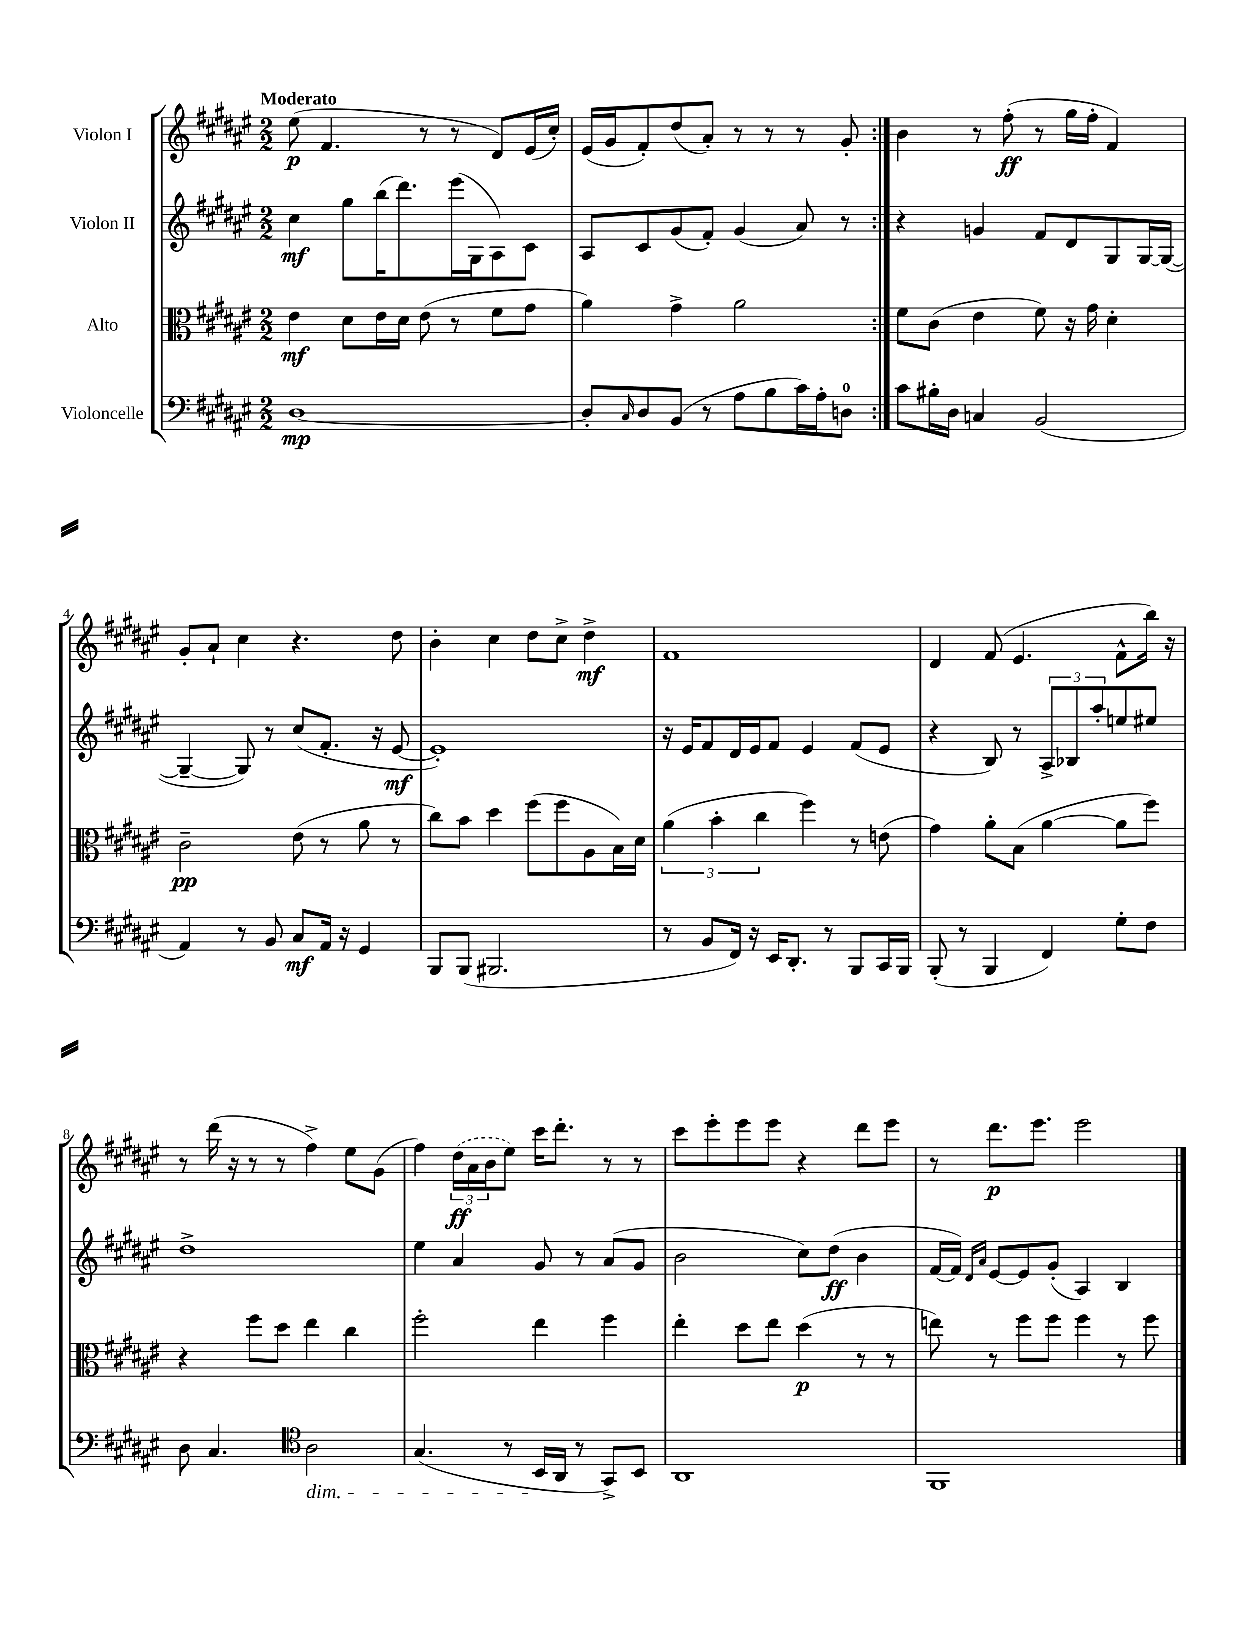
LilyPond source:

<<
\new StaffGroup <<
\new Staff = "s0" \with { instrumentName = "Violon I" } {
    \clef treble \key fis \major \numericTimeSignature \time 2/2 \tempo "Moderato"
    \repeat volta 2 { eis''8\p( fis'4. r8 r8 dis'8) eis'16( cis''16-.) |
    eis'16( gis'16 fis'8-.) dis''8( ais'8-.) r8 r8 r8 gis'8-. | }
    b'4 r8 fis''8-.\ff( r8 gis''16 fis''16-. fis'4) |
    gis'8-. ais'8-! cis''4 r4. dis''8 |
    b'4-. cis''4 dis''8 cis''8-> dis''4->\mf |
    fis'1 |
    dis'4 fis'8( eis'4. fis'8-^ b''16) r16 |
    r8 dis'''16( r16 r8 r8 fis''4->) eis''8 gis'8( |
    fis''4) \tuplet 3/2 { \once \slurDashed dis''16\ff( ais'16 b'16 } eis''8) cis'''16 dis'''8.-. r8 r8 |
    cis'''8 eis'''8-. eis'''8 eis'''8 r4 dis'''8 eis'''8 |
    r8 dis'''8.\p eis'''8. eis'''2 \bar "|." |
}
\new Staff = "s1" \with { instrumentName = "Violon II" } {
    \clef treble \key fis \major \numericTimeSignature \time 2/2
    \repeat volta 2 { cis''4\mf gis''8 b''16( dis'''8.) eis'''16( gis16 ais8) cis'8 |
    ais8 cis'8 gis'8( fis'8-.) gis'4( ais'8) r8 | }
    r4 g'4 fis'8 dis'8 gis8 gis16~ gis16~( |
    gis4~-- gis8) r8 cis''8( fis'8.-. r16 eis'8~\mf |
    eis'1-.) |
    r16 eis'16 fis'8 dis'16 eis'16 fis'8 eis'4 fis'8( eis'8 |
    r4 b8) r8 \tuplet 3/2 { ais8-> bes8 ais''8-. } e''8 eis''8 |
    dis''1-> |
    eis''4 ais'4 gis'8 r8 ais'8( gis'8 |
    b'2 cis''8) dis''8\ff( b'4 |
    fis'16~ fis'16) \grace { dis'16 ais'16 } eis'8~ eis'8 gis'8-.( ais4) b4 \bar "|." |
}
\new Staff = "s2" \with { instrumentName = "Alto" } {
    \clef alto \key fis \major \numericTimeSignature \time 2/2
    \repeat volta 2 { eis'4\mf dis'8 eis'16 dis'16 eis'8( r8 fis'8 gis'8 |
    ais'4) gis'4-> ais'2 | }
    fis'8 cis'8( eis'4 fis'8) r16 gis'16 dis'4-. |
    cis'2--\pp eis'8( r8 ais'8 r8 |
    cis''8) b'8 dis''4 fis''8( fis''8 ais8 b16) dis'16 |
    \tuplet 3/2 { ais'4( b'4-. cis''4 } fis''4) r8 e'8( |
    gis'4) ais'8-. b8( ais'4~ ais'8 fis''8) |
    r4 fis''8 dis''8 eis''4 cis''4 |
    fis''2-. eis''4 fis''4 |
    eis''4-. dis''8 eis''8 dis''4\p( r8 r8 |
    e''8) r8 fis''8 fis''8 fis''4 r8 fis''8 \bar "|." |
}
\new Staff = "s3" \with { instrumentName = "Violoncelle" } {
    \clef bass \key fis \major \numericTimeSignature \time 2/2
    \repeat volta 2 { dis1~\mp |
    dis8-. \grace { cis16 } dis8 b,8( r8 ais8 b8 cis'16) ais16-. d8-0 | }
    cis'8 bis16-. dis16 c4 b,2( |
    ais,4) r8 b,8 cis8\mf ais,16 r16 gis,4 |
    b,,8 b,,8( bis,,2. |
    r8 b,8 fis,16) r16 eis,16 dis,8.-. r8 b,,8 cis,16 b,,16 |
    b,,8-.( r8 b,,4 fis,4) gis8-. fis8 |
    dis8 cis4. \clef tenor ais2\dim |
    gis4.( r8 b,16\! ais,16 r8 gis,8->) b,8 |
    ais,1 |
    fis,1 \bar "|." |
}
>>
>>
